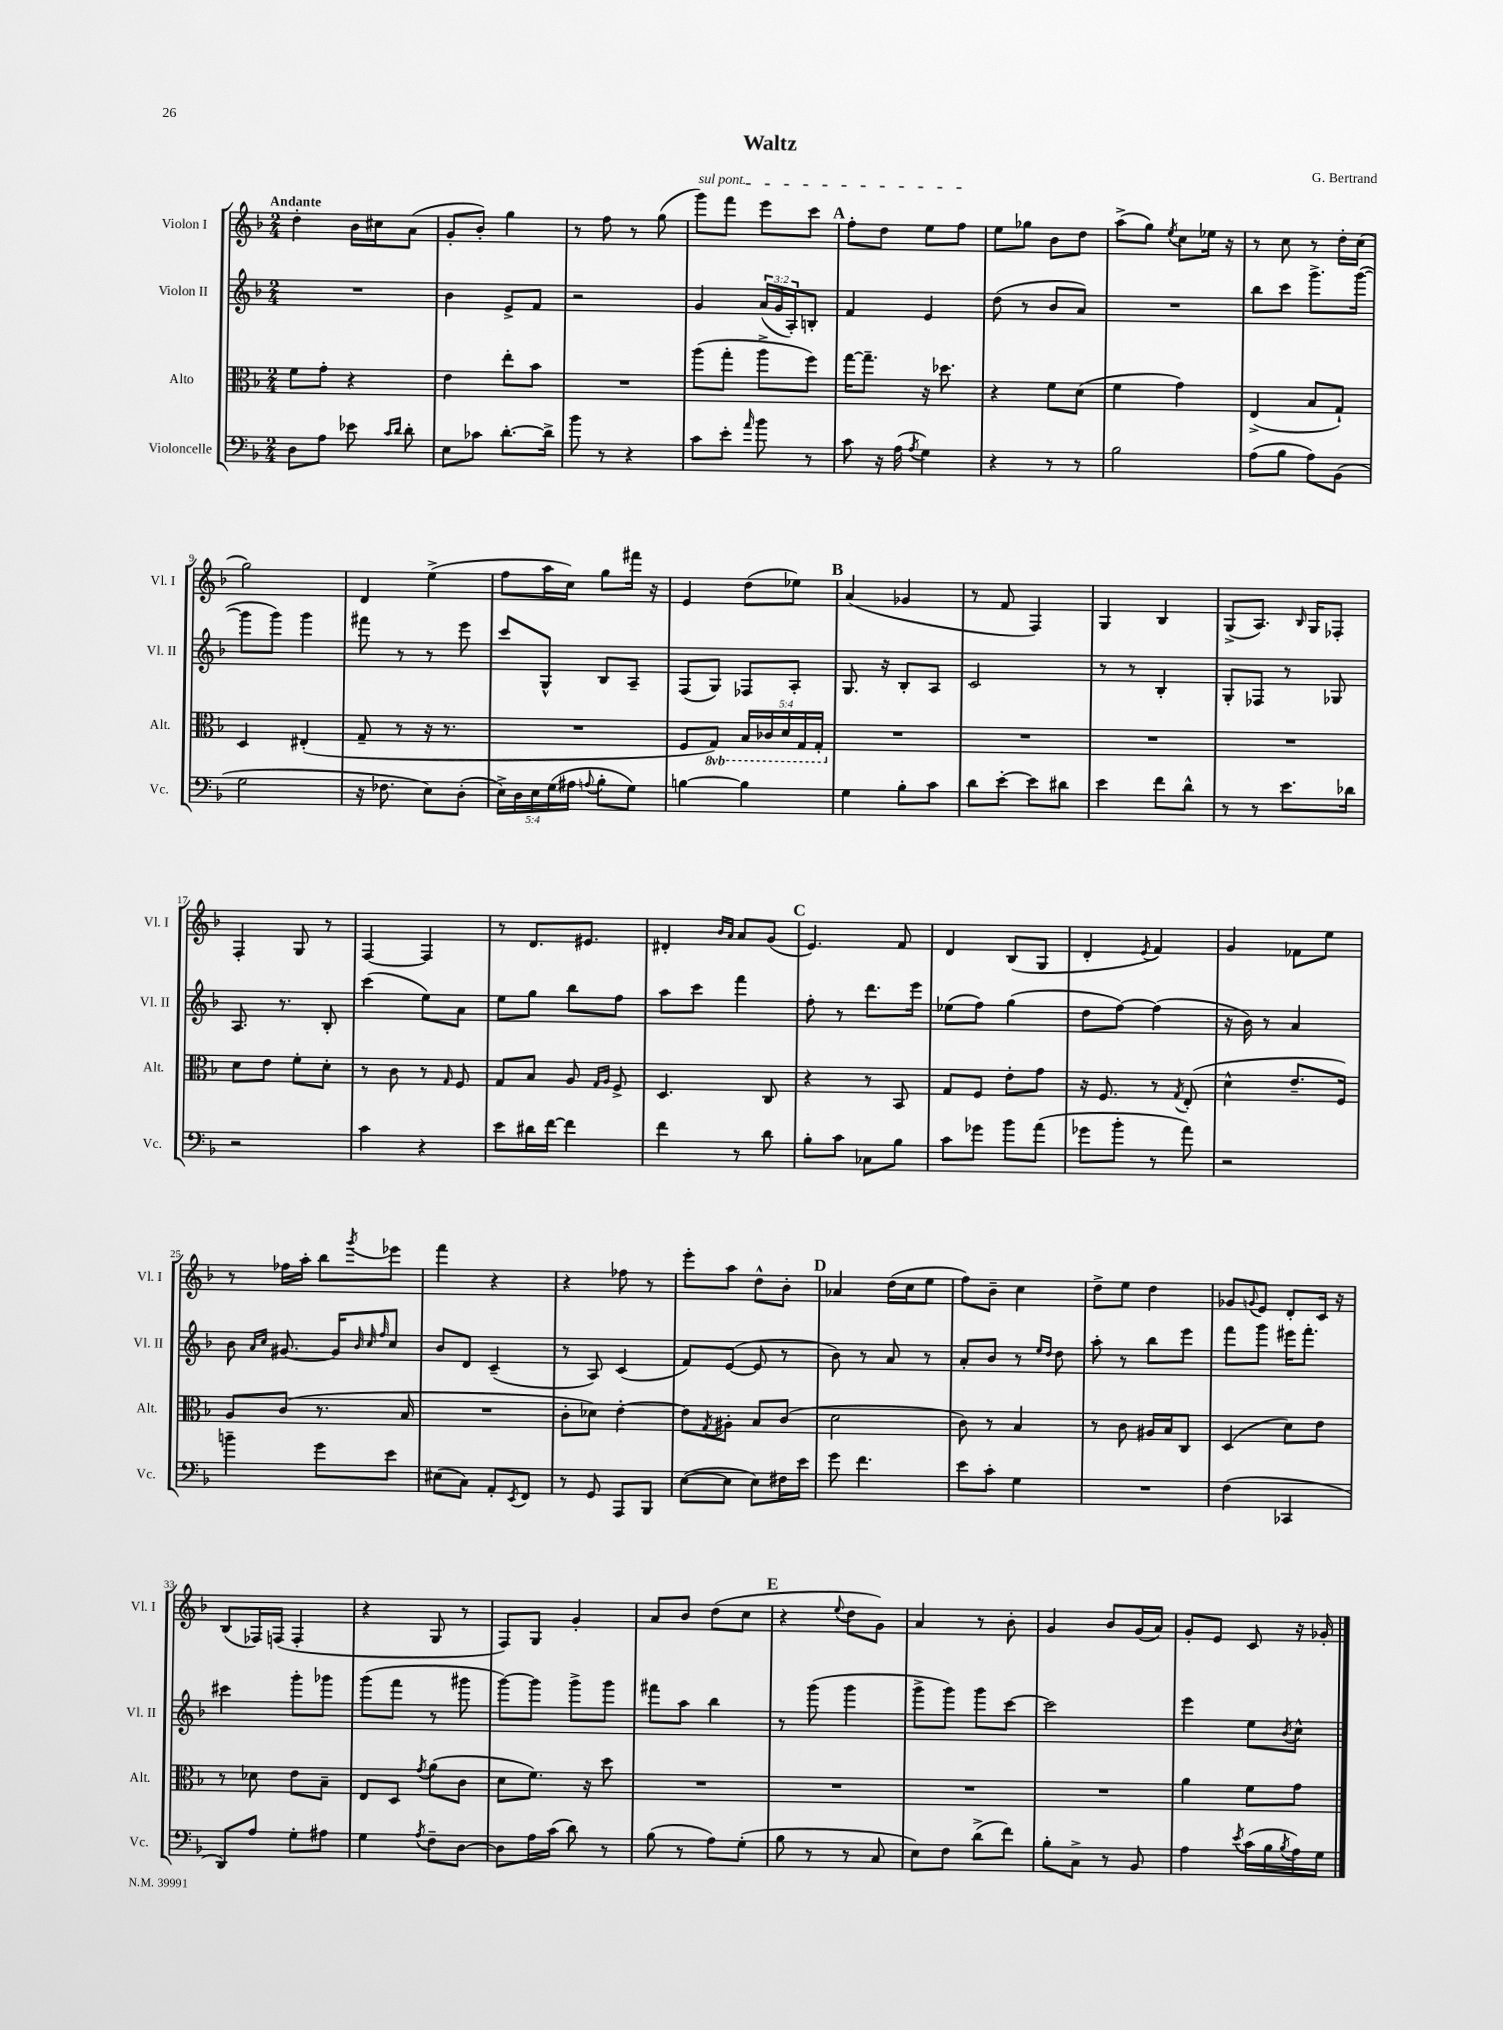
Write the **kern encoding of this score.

**kern	**kern	**kern	**kern
*staff4	*staff3	*staff2	*staff1
*clefF4	*clefC3	*clefG2	*clefG2
*k[b-]	*k[b-]	*k[b-]	*k[b-]
*M2/4	*M2/4	*M2/4	*M2/4
8D	8f	2r	4dd'
8A	8g'	.	.
8e-	4r	.	16b-
.	.	.	16cc#
16qqc	.	.	.
16qqd	.	.	.
8d'	.	.	(8a
=	=	=	=
8E	4e	4b-	8g'
8c-	.	.	8b-')
[8.d'	8ee'	8e^	4gg
.	8b-	8f	.
16d^]	.	.	.
=	=	=	=
8b-	2r	2r	8r
8r	.	.	8ff
4r	.	.	8r
.	.	.	(8gg
=	=	=	=
8c	(8aa	4g	8ggg)
8e'	8gg'	.	8fff
16qqa	.	.	.
8b-	8aa^	(24a	8eee
.	.	24g	.
.	.	24A')	.
8r	8ff)	8B'	8ccc
=	=	=	=
8c	[16gg	4f	8ff'
.	8.gg~]	.	.
16r	.	.	8dd
(16A	.	.	.
8qA	.	.	.
4G)	16r	4e	8ee
.	8.dd-	.	.
.	.	.	8ff
=	=	=	=
4r	4r	(8dd	8ee
.	.	8r	8gg-
8r	8f	8b-	8b-
8r	(8d	8a)	8dd
=	=	=	=
2B-	4f	2r	(8aa^
.	.	.	8gg)
.	.	.	8qee
.	4g)	.	8cc
.	.	.	16ee-
.	.	.	16r
=	=	=	=
(8A	(4E^	8bb-	8r
8B-	.	8ccc	8cc
8A)	8B-	8.ggg^	8r
(8BB-	8G`)	.	16dd'
.	.	([16ggg	(16cc
=	=	=	=
2G	4D	8ggg]	2gg)
.	.	8ggg)	.
.	(4E#'	4ggg	.
=	=	=	=
16r	8G~	8fff#	4d
8.F-	.	.	.
.	8r	8r	.
8E)	16r	8r	(4ee^
.	8.r	.	.
(8D'	.	8eee	.
=	=	=	=
20E^)	2r	8ccc	8ff
20D	.	.	.
20E	.	.	.
.	.	8G^^	16aa
(20G	.	.	.
.	.	.	16cc)
20A#	.	.	.
8qqA	.	.	.
8B-'	.	8B-	8gg
8G)	.	8A~	16fff#
.	.	.	16r
=	=	=	=
[4B	8F	(8F	4e
.	8GG)	8G)	.
4B]	20BB-	8F-	(8dd
.	20C-	.	.
.	20D	.	.
.	.	8A'	8ee-)
.	20GG	.	.
.	20GG'	.	.
=	=	=	=
4G	2r	8.G	(4a
.	.	16r	.
8B-'	.	8B-'	4g-
8c	.	8A	.
=	=	=	=
8d	2r	2c	8r
[8e'	.	.	8f
8e]	.	.	4F)
8d#	.	.	.
=	=	=	=
4e	2r	8r	4G
.	.	8r	.
8f	.	4B-'	4B-
8d^^	.	.	.
=	=	=	=
8r	2r	8G'	(8G^
8r	.	8F-	8.A)
8.e	.	8r	.
.	.	.	16qqB-
.	.	.	16G
.	.	8G-	8F-'
16d-	.	.	.
=	=	=	=
2r	8d	8.A	4F'
.	8e	.	.
.	.	8.r	.
.	8f'	.	8G
.	8d'	8B-'	8r
=	=	=	=
4c	8r	(4ccc	[4F
.	8c	.	.
4r	8r	8ee)	4F]
.	16qqG	.	.
.	8F	8a	.
=	=	=	=
8e	8G	8ee	8r
16d#	8B-	8gg	8.d
[16f	.	.	.
4f]	8A	8bb-	.
.	.	.	8.e#
.	16qqG	.	.
.	16qqA	.	.
.	8F^	8ff	.
=	=	=	=
4f	4.D	8aa	4d#'
.	.	8ccc	.
.	.	.	16qqb-
.	.	.	16qqa
8r	.	4fff	8a
8d	8C	.	(8g
=	=	=	=
8B-'	4r	8ff'	4.e)
8c	.	8r	.
8C-	8r	8.ddd	.
8B-	8BB-	.	8f
.	.	16eee	.
=	=	=	=
8c	8G	(8ee-	4d
8g-	8F	8ff)	.
8b-	8e'	(4gg	(8B-
(8a	8g	.	8G
=	=	=	=
8g-	16r	8dd	4d'
.	8.F	.	.
8b-'	.	[8ff)	.
.	.	.	8qe
8r	8r	(4ff]	4f)
.	8qG	.	.
8a)	(8E'	.	.
=	=	=	=
2r	4d^^	16r	4g
.	.	16b-)	.
.	.	8r	.
.	8.e~	4a	8f-
.	.	.	8ee
.	16F)	.	.
=	=	=	=
4b~	8A	8b-	8r
.	.	16qqa	.
.	.	16qqcc	.
.	(8c	[8.g#	16ff-
.	.	.	16aa'
8g	8.r	.	8bb-
.	.	16g#]	.
.	.	32qqb-	.
.	.	32qqcc	.
.	.	32qqff	8qggg
8e	.	8cc	8eee-
.	16B-	.	.
=	=	=	=
(8E#	2r	8b-	4fff
8C)	.	8d	.
8AA'	.	(4c~	4r
8qEE	.	.	.
8FF	.	.	.
=	=	=	=
8r	8c'	8r	4r
8GG	8d-)	8A)	.
8AAA	[4e'	(4c	8ff-
8BBB-	.	.	8r
=	=	=	=
([8E	8e]	8f)	8eee'
.	8qG	.	.
8E]	8A#'	([8e	8aa
8E)	8B-	8e]	8dd^^
16F#	(8c	8r	8b-'
16e	.	.	.
=	=	=	=
8g	2d	8b-)	4a-
4.f	.	8r	.
.	.	8a	(16dd
.	.	.	16cc
.	.	8r	8ee
=	=	=	=
8e	8c)	8a'	8ff)
8c'	8r	8b-	8b-~
4G	4B-	8r	4cc
.	.	16qqee	.
.	.	16qqdd	.
.	.	8dd	.
=	=	=	=
2r	8r	8aa'	8dd^
.	8c	8r	8ee
.	16A#	8bb-	4dd
.	16B-	.	.
.	8C	8eee	.
=	=	=	=
(4F	(4D	8fff	8g-
.	.	.	8qqg
.	.	8ggg	8e
4CC-	8d)	16eee#	8d'
.	.	8.fff'	.
.	8e	.	16c
.	.	.	16r
=	=	=	=
8DD)	8r	4ccc#	(8B-
8A	8d-	.	16F-)
.	.	.	(16F
8G'	8e	8ggg'	4F'
8A#	8B-~	8ggg-	.
=	=	=	=
4G	8E	(8ggg	4r
.	8D	8fff	.
8qA	8qg	.	.
8F~	(8a	8r	8G
[8D	8c	8ggg#	8r
=	=	=	=
8D]	8d	[8ggg)	8F)
16A	8.f)	8ggg]	8G
(16c	.	.	.
8d)	.	8ggg^	4g'
.	16r	.	.
8r	8dd	8ggg	.
=	=	=	=
(8B-	2r	8fff#	8a
8r	.	8aa	8b-
8A)	.	4bb-	(8dd
(8G'	.	.	8cc
=	=	=	=
8B-	2r	8r	4r
8r	.	(8ggg	.
.	.	.	8qqee
8r	.	4ggg	8dd
8C	.	.	8g)
=	=	=	=
8E)	2r	8ggg^	4a
8F	.	8ggg)	.
(8d^	.	8ggg	8r
8f)	.	[8ccc	8b-'
=	=	=	=
8B-'	2r	2ccc]	4g
8C^	.	.	.
8r	.	.	8b-
8BB-	.	.	(16g
.	.	.	16a)
=	=	=	=
4A	4a	4eee	8g'
.	.	.	8e
8qe	.	.	.
(16c	8f	8ee	8c
16B-	.	.	.
8qB-	.	8qb-	.
16A)	8g	8cc^^	16r
16G	.	.	16g-'
==	==	==	==
*-	*-	*-	*-
